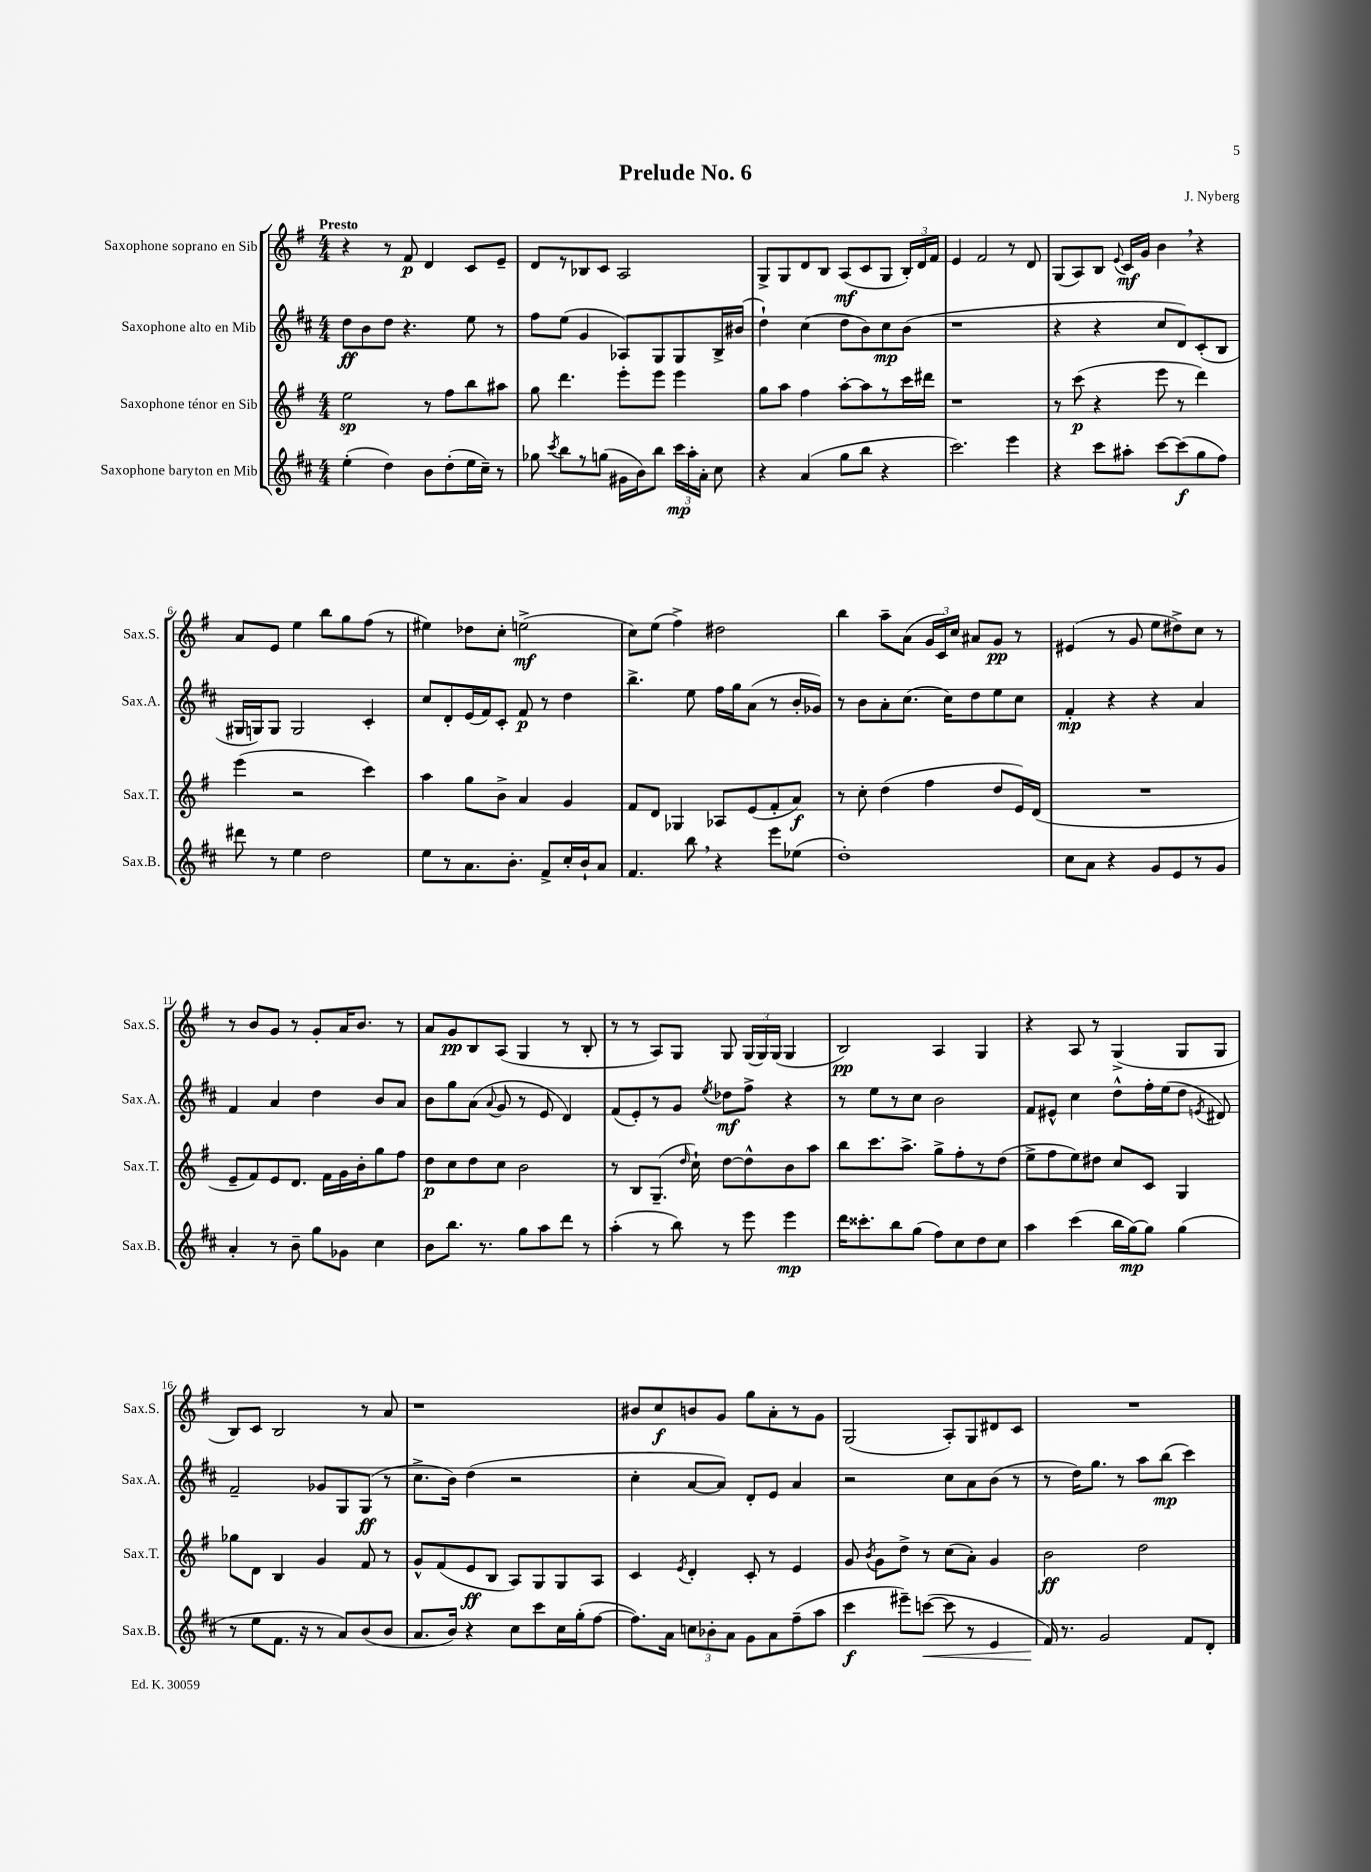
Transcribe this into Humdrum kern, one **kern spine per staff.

**kern	**dynam	**kern	**dynam	**kern	**dynam	**kern	**dynam
*part4	*part4	*part3	*part3	*part2	*part2	*part1	*part1
*staff4	*staff4	*staff3	*staff3	*staff2	*staff2	*staff1	*staff1
*I"Saxophone baryton en Mib	*	*I"Saxophone ténor en Sib	*	*I"Saxophone alto en Mib	*	*I"Saxophone soprano en Sib	*
*I'Sax.B.	*	*I'Sax.T.	*	*I'Sax.A.	*	*I'Sax.S.	*
*clefG2	*	*clefG2	*	*clefG2	*	*clefG2	*
*k[f#c#]	*	*k[f#]	*	*k[f#c#]	*	*k[f#]	*
*M4/4	*	*M4/4	*	*M4/4	*	*M4/4	*
=1	=1	=1	=1	=1	=1	=1	=1
!	!	!	!	!	!	!LO:TX:a:B:t=Presto	!
(4ee'\	.	2ee\	sp	8dd\L	ff	4r	.
.	.	.	.	8b\	.	.	.
4dd\)	.	.	.	8dd\J	.	8r	.
.	.	.	.	4.r	.	8f#/	p
8b\L	.	8r	.	.	.	4d/	.
(8dd'\	.	8ff#\L	.	.	.	.	.
16ee\L	.	8bb\	.	8ee\	.	8c/L	.
16cc#~\JJ)	.	.	.	.	.	.	.
8r	.	8aa#X\J	.	8r	.	8e~/J	.
=2	=2	=2	=2	=2	=2	=2	=2
8gg-X\	.	8gg\	.	8ff#\L	.	8d/L	.
8qccc#/	.	.	.	.	.	.	.
8bb\L	.	4.ddd\	.	(8ee\J	.	8r	.
8r	.	.	.	4g/	.	8B-X/	.
(8ggn\J	.	.	.	.	.	8c/J	.
16g#X\LL	.	8eee'\L	.	8A-X/L)	.	2A/	.
16b\J)	.	.	.	.	.	.	.
8bb\J	.	8eee\J	.	8G/	.	.	.
24ccc#\LL	mp	4eee\	.	8G/	.	.	.
24aa'\	.	.	.	.	.	.	.
24a'\JJ	.	.	.	.	.	.	.
8cc#\	.	.	.	16B^/L	.	.	.
.	.	.	.	(16b#X/JJ	.	.	.
=3	=3	=3	=3	=3	=3	=3	=3
4r	.	8gg\L	.	4dd`\)	.	8G^/L	.
.	.	8aa\J	.	.	.	8G/	.
(4a/	.	4ff#\	.	(4cc#\	.	8d/	.
.	.	.	.	.	.	8B/J	.
8gg\L	.	[8aa'\L	.	8dd\L	.	(8A/L	mf
8bb\J	.	8aa\]	.	8b\)	.	8c/	.
4r	.	8r	.	8cc#\	mp	8G/J	.
.	.	16ccc\L	.	(8b\J	.	24B'/LL)	.
.	.	.	.	.	.	24d/	.
.	.	16ddd#X\JJ	.	.	.	.	.
.	.	.	.	.	.	24f#/JJ	.
=4	=4	=4	=4	=4	=4	=4	=4
2.ccc#\)	.	1r	.	1r	.	4e/	.
.	.	.	.	.	.	2f#/	.
4eee\	.	.	.	.	.	8r	.
.	.	.	.	.	.	8d/	.
=5	=5	=5	=5	=5	=5	=5	=5
4r	.	8r	.	4r	.	(8G/L	.
.	.	(8ccc\	p	.	.	8A/)	.
8ccc#\L	.	4r	.	4r	.	8B/J	.
.	.	.	.	.	.	8qqe/	.
8aa#X'\J	.	.	.	.	.	16c/LL	mf
.	.	.	.	.	.	16g/JJ	.
[8ccc#\L	.	8eee\	.	8cc#/L	.	4b,\	.
(8ccc#\]	f	8r	.	8d/)	.	.	.
8gg\	.	4ddd\)	.	(8c#'/	.	4r	.
8ff#\J)	.	.	.	8B/J	.	.	.
!!LO:LB:g=z
=6	=6	=6	=6	=6	=6	=6	=6
8ddd#X\	.	(4eee\	.	16G#X/LL	.	8a/L	.
.	.	.	.	16Gn/J)	.	.	.
8r	.	.	.	8G/J	.	8e/J	.
4ee\	.	2r	.	2G/	.	4ee\	.
2dd\	.	.	.	.	.	8bb\L	.
.	.	.	.	.	.	8gg\	.
.	.	4ccc\)	.	4c#'/	.	(8ff#\J	.
.	.	.	.	.	.	8r	.
=7	=7	=7	=7	=7	=7	=7	=7
8ee\L	.	4aa\	.	8cc#/L	.	4ee#X\)	.
8r	.	.	.	8d'/	.	.	.
8.a\	.	8gg\L	.	(16e/L	.	8dd-X\L	.
.	.	.	.	16f#/J)	.	.	.
.	.	8b^\J	.	8c#'/J	.	8cc'\J	.
8.b'\J	.	.	.	.	.	.	.
.	.	4a/	.	8f#/	p	(2een^\	mf
8f#^/L	.	.	.	8r	.	.	.
16cc#'/L	.	4g/	.	4dd\	.	.	.
16b`/J	.	.	.	.	.	.	.
8a/J	.	.	.	.	.	.	.
=8	=8	=8	=8	=8	=8	=8	=8
4.f#/	.	8f#/L	.	4.bb^\	.	8cc\L)	.
.	.	8d/J	.	.	.	(8ee\J	.
.	.	4G-X/	.	.	.	4ff#^\)	.
8bb,\	.	.	.	8ee\	.	.	.
4r	.	8A-X/L	.	16ff#\LL	.	2dd#X\	.
.	.	.	.	16gg\J	.	.	.
.	.	(8e/	.	(8a\J	.	.	.
8eee\L	.	8f#'/	.	8r	.	.	.
(8ee-X\J	.	8a/J)	f	16b'/LL	.	.	.
.	.	.	.	16g-X/JJ)	.	.	.
=9	=9	=9	=9	=9	=9	=9	=9
1dd')	.	8r	.	8r	.	4bb\	.
.	.	8cc'\	.	8b\L	.	.	.
.	.	(4dd\	.	8a'\	.	8aa~\L	.
.	.	.	.	(8.cc#\J	.	(8a\J	.
.	.	4ff#\	.	.	.	24g/LL	.
.	.	.	.	.	.	24c/)	.
.	.	.	.	16cc#\KL)	.	.	.
.	.	.	.	.	.	24cc/JJ	.
.	.	.	.	8dd\	.	8a#X/L	.
.	.	8dd/L	.	8ee\	.	8g/J	pp
.	.	16e/L)	.	8cc#\J	.	8r	.
.	.	(16d/JJ	.	.	.	.	.
=10	=10	=10	=10	=10	=10	=10	=10
8cc#\L	.	1r	.	4f#'/	mp	(4e#X/	.
8a\J	.	.	.	.	.	.	.
4r	.	.	.	4r	.	8r	.
.	.	.	.	.	.	8g/	.
8g/L	.	.	.	4r	.	8ee\L	.
8e/	.	.	.	.	.	8dd#X^\)	.
8r	.	.	.	4a/	.	8cc\J	.
8g/J	.	.	.	.	.	8r	.
!!LO:LB:g=z
=11	=11	=11	=11	=11	=11	=11	=11
4a'/	.	8e~/L	.	4f#/	.	8r	.
.	.	8f#/)	.	.	.	8b/L	.
8r	.	8e/	.	4a/	.	8g/J	.
8b~\	.	8.d/J	.	.	.	8r	.
8gg\L	.	.	.	4dd\	.	8g'/L	.
.	.	16f#\LL	.	.	.	.	.
8g-X\J	.	16g\	.	.	.	16a/K	.
.	.	16b'\J	.	.	.	8.b/J	.
4cc#\	.	8gg\	.	8b/L	.	.	.
.	.	8ff#\J	.	8a/J	.	8r	.
=12	=12	=12	=12	=12	=12	=12	=12
8b\L	.	8dd\L	p	8b\L	.	8a/L	.
8.bb\J	.	8cc\	.	8gg\	.	8g/	pp
.	.	8dd\	.	(8a\J	.	8B/	.
8.r	.	.	.	.	.	.	.
.	.	.	.	8qqa/	.	.	.
.	.	8cc\J	.	8g/	.	(8A/J	.
8gg\L	.	2b\	.	8r	.	4G/	.
8aa\	.	.	.	8e/	.	.	.
8ddd\J	.	.	.	4d/)	.	8r	.
8r	.	.	.	.	.	8B'/	.
=13	=13	=13	=13	=13	=13	=13	=13
(4aa'\	.	8r	.	(8f#/L	.	8r	.
.	.	8B/L	.	8e'/)	.	8r	.
8r	.	(8.G~/J	.	8r	.	8A/L)	.
8bb\)	.	.	.	8g/J	.	8G/J	.
.	.	16qqdd/	.	.	.	.	.
.	.	16cc`\)	.	.	.	.	.
.	.	.	.	8qee/	.	.	.
8r	.	[8dd\L	.	8dd-X\L	mf	8G/	.
8eee\	.	8dd^^\]	.	8ff#^\J	.	(24G/LL	.
.	.	.	.	.	.	24G/)	.
.	.	.	.	.	.	(24G/JJ	.
4eee\	mp	8b\	.	4r	.	4G/	.
.	.	8aa\J	.	.	.	.	.
=14	=14	=14	=14	=14	=14	=14	=14
16ddd\KL	.	8bb\L	.	8r	.	2B/)	pp
8.ccc##X'\	.	.	.	.	.	.	.
.	.	8.ccc\	.	8ee\L	.	.	.
8bb\	.	.	.	8r	.	.	.
.	.	8.aa^\J	.	.	.	.	.
(8gg\J	.	.	.	8cc#\J	.	.	.
8ff#\L)	.	8gg^\L	.	2b\	.	4A/	.
8cc#\	.	8ff#'\	.	.	.	.	.
8dd\	.	8r	.	.	.	4G/	.
8cc#\J	.	(8dd\J	.	.	.	.	.
=15	=15	=15	=15	=15	=15	=15	=15
4aa\	.	8ee^\L	.	8f#/L	.	4r	.
.	.	8ff#\	.	8e#X^^/J	.	.	.
(4ccc#\	.	8ee\)	.	4cc#\	.	8A/	.
.	.	8dd#X\J	.	.	.	8r	.
16bb\LL	.	8cc/L	.	8dd^^\L	.	(4G^/	.
[16gg\J)	mp	.	.	.	.	.	.
8gg\J]	.	8c/J	.	16ff#'\L	.	.	.
.	.	.	.	(16ee\J	.	.	.
(4gg\	.	4G/	.	8dd\J	.	8G/L	.
.	.	.	.	8qen/	.	.	.
.	.	.	.	8d#X/)	.	8G/J	.
!!LO:LB:g=z
=16	=16	=16	=16	=16	=16	=16	=16
8r	.	8gg-X\L	.	2f#~/	.	8B/L)	.
8ee\L	.	8d\J	.	.	.	8c/J	.
8.f#\J	.	4B/	.	.	.	2B/	.
16r	.	.	.	.	.	.	.
8r	.	4g/	.	8g-X/L	.	.	.
8a/L)	.	.	.	8G/	.	.	.
(8b/	.	8f#/	.	(8G/J	ff	8r	.
8b/J	.	8r	.	8r	.	8a/	.
=17	=17	=17	=17	=17	=17	=17	=17
8.a/L	.	8g^^/L	.	8.cc#^\L	.	1r	.
.	.	(8f#/	.	.	.	.	.
16b/Jk)	.	.	.	16b\Jk)	.	.	.
4r	.	8e/	ff	(4dd\	.	.	.
.	.	8B/J	.	.	.	.	.
8cc#\L	.	8A/L)	.	2r	.	.	.
8ccc#\	.	8G/	.	.	.	.	.
16cc#\L	.	8G/	.	.	.	.	.
(16gg'\J	.	.	.	.	.	.	.
[8ff#\J	.	8A/J	.	.	.	.	.
=18	=18	=18	=18	=18	=18	=18	=18
8.ff#\L])	.	4c/	.	4cc#'\	.	8b#X/L	.
.	.	.	.	.	.	8cc/	f
16a\Jk	.	.	.	.	.	.	.
.	.	8qe/	.	.	.	.	.
12ccn\L	.	4d'/	.	[8a/L	.	8bn/	.
12b-X'\	.	.	.	.	.	.	.
.	.	.	.	8a/J])	.	8g/J	.
12a\J	.	.	.	.	.	.	.
8g\L	.	8c'/	.	8d'/L	.	8gg\L	.
8a\	.	8r	.	8e/J	.	8a'\	.
(8ff#~\	.	4e/	.	4a/	.	8r	.
8aa\J	.	.	.	.	.	8g\J	.
=19	=19	=19	=19	=19	=19	=19	=19
4ccc#\	f	8g/	.	2r	.	(2G/	.
.	.	8qb/	.	.	.	.	.
.	.	8g\L	.	.	.	.	.
8eee#X~\L)	.	8dd^\J	.	.	.	.	.
!	!LO:HP:b	!	!	!	!	!	!
([8cccn\J	<	8r	.	.	.	.	.
8ccc\]	.	(8cc\L	.	8cc#\L	.	8A'/L)	.
8r	.	8a'\J)	.	8a\	.	8G/	.
4e/	.	4g/	.	(8b\J	.	8d#X/	.
.	.	.	.	8r	.	8c/J	.
=20	=20	=20	=20	=20	=20	=20	=20
16f#/)	.	2b\	ff	8r	.	1r	.
8.r	[	.	.	.	.	.	.
.	.	.	.	16dd\KL)	.	.	.
.	.	.	.	8.gg\J	.	.	.
2g/	.	.	.	.	.	.	.
.	.	.	.	8r	.	.	.
.	.	2dd\	.	8aa\L	.	.	.
.	.	.	.	(8bb\J	mp	.	.
8f#/L	.	.	.	4ccc#\)	.	.	.
8d'/J	.	.	.	.	.	.	.
==	==	==	==	==	==	==	==
*-	*-	*-	*-	*-	*-	*-	*-
